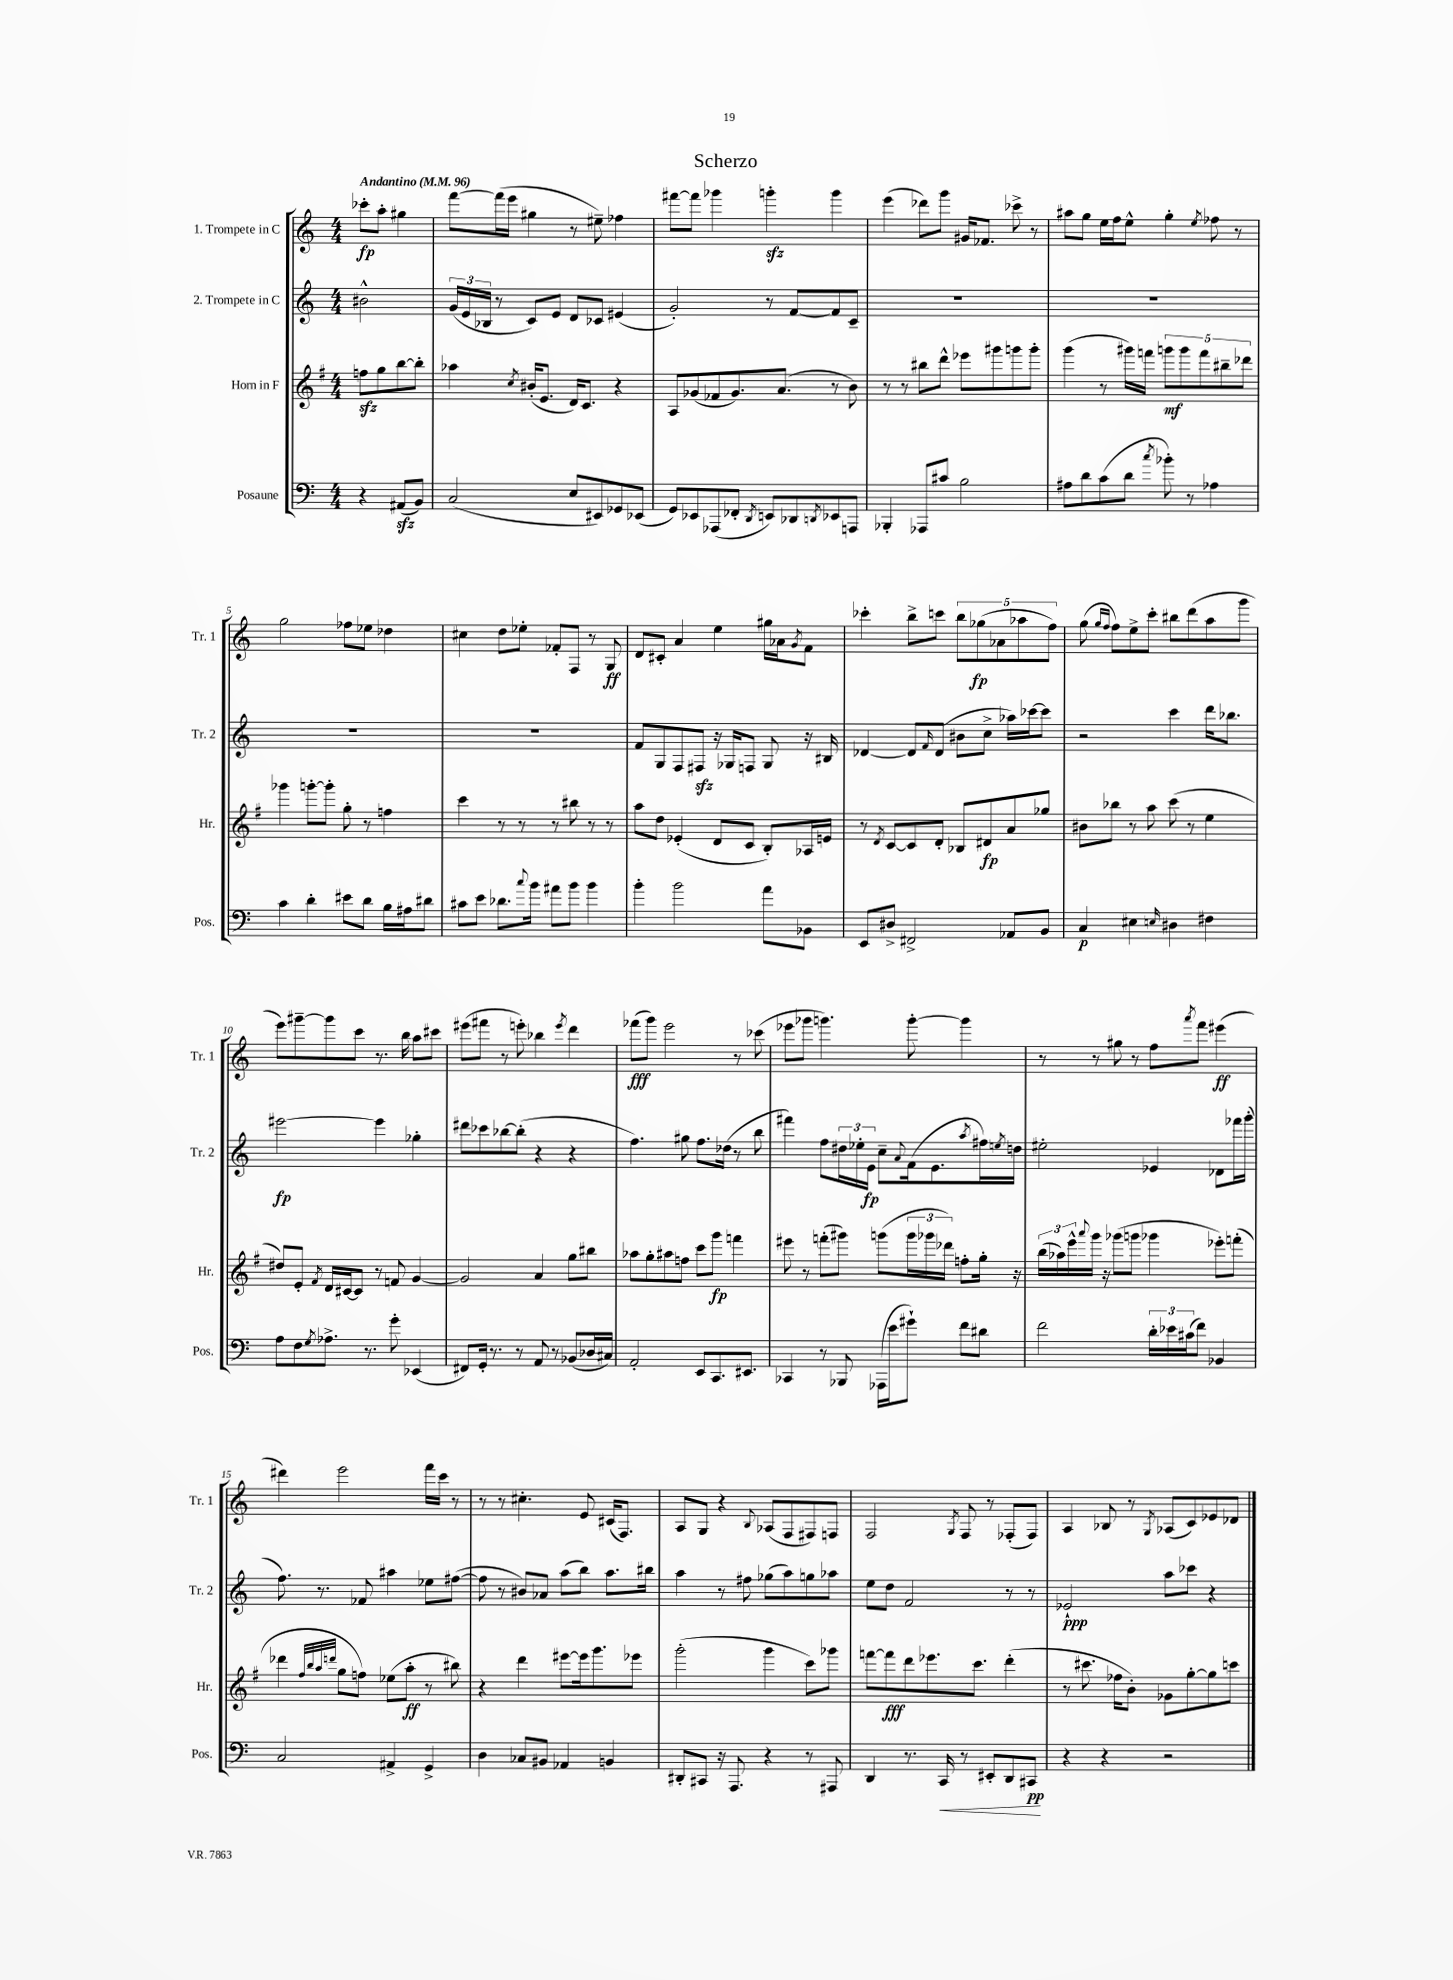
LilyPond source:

\header { title = "Scherzo" }
<<
\new StaffGroup <<
\new Staff = "s0" \with { instrumentName = "1. Trompete in C" shortInstrumentName = "Tr. 1" } {
    \clef treble \key c \major \numericTimeSignature \time 4/4 \partial 2 \tempo "Andantino" 4 = 96
    ces'''8-.\fp a''8-. gis''4 |
    f'''8~ f'''16( e'''16 gis''4 r8 eis''8--) fes''4 |
    fis'''8~ fis'''8 ges'''4 g'''4-.\sfz g'''4 |
    e'''4( des'''8) g'''8 gis'16 fes'8. ces'''8-> r8 |
    ais''8 g''8 e''16 f''16 e''8-^ g''4-. \acciaccatura { e''8 } fes''8 r8 |
    g''2 fes''8 ees''8 des''4 |
    cis''4 d''8 ees''8-. fes'8-. f8 r8 g8\ff |
    d'8 cis'8-. a'4 e''4 gis''16 aes'16 \acciaccatura { g'8 } f'8 |
    ces'''4-. b''8-> c'''8 \tuplet 5/4 { b''8 ges''8\fp( aes'8 aes''8 f''8) } |
    g''8( \grace { g''16 f''16 } f''8) e''8-> c'''8-. bis''8 d'''8( a''8 g'''8 |
    e'''8) gis'''8~-- gis'''8 c'''8 r8. b''16 a''8 cis'''8 |
    eis'''8( fis'''8 r8 e'''8-.) bes''4 \acciaccatura { e'''8 } d'''4 |
    fes'''8\fff( g'''8) e'''2 r8 ces'''8( |
    ees'''8 ges'''8 g'''4.) g'''8~-. g'''4 |
    r8 r8 gis''8 r8 f''8 \acciaccatura { a'''8 } f'''8 eis'''4\ff( |
    dis'''4) e'''2 f'''16 c'''16 r8 |
    r8 r8 cis''4.-. e'8 cis'16( f8.) |
    a8 g8 r4 \appoggiatura { b8 } aes8( f8 fis8) f8 |
    f2 \acciaccatura { g8 } f8 r8 fes8-.( fes8) |
    a4 bes8 r8 \acciaccatura { g8 } aes8( c'8) ees'8 des'8 \bar "|." |
}
\new Staff = "s1" \with { instrumentName = "2. Trompete in C" shortInstrumentName = "Tr. 2" } {
    \clef treble \key c \major \numericTimeSignature \time 4/4 \partial 2
    bis'2-^ |
    \tuplet 3/2 { g'16( e'16 bes16 } r8 c'8) e'8 d'8 ces'8 eis'4( |
    g'2-.) r8 f'8~ f'8 c'8-- |
    R1 |
    R1 |
    R1 |
    R1 |
    f'8 g8 f8 fis8\sfz r16 ges16 f8 ges8 r16 bis16 |
    des'4~ des'8 \grace { f'16 } des'8( bis'8 c''8-> aes''16) ces'''16~ ces'''8 |
    r2 c'''4 d'''16 bes''8. |
    eis'''2~\fp eis'''4 ges''4-. |
    dis'''8 ces'''8 bes''8~ bes''8-.( r4 r4 |
    f''4.) gis''8 f''8. des''16( r8 b''8 |
    fis'''4) f''8 \tuplet 3/2 { dis''16 ees''16-. e'16\fp } c''8-- \appoggiatura { a'8 } f'16( e'8. \acciaccatura { a''8 } fis''16) \acciaccatura { e''8 } d''16 |
    eis''2-. ees'4 des'8 fes'''16 g'''16-.( |
    f''8.) r8. fes'8 ais''4 ees''8 fis''8~( |
    fis''8 r8 bis'8) aes'8 a''8( b''8) a''8. bis''16 |
    a''4 r8 fis''8 ges''8( a''8) g''8 aes''8 |
    e''8 d''8 f'2 r8 r8 |
    ees'2-!\ppp a''8 ces'''8 r4 \bar "|." |
}
\new Staff = "s2" \with { instrumentName = "Horn in F" shortInstrumentName = "Hr." } {
    \clef treble \key g \major \numericTimeSignature \time 4/4 \partial 2
    f''8\sfz g''8 b''8~ b''8-. |
    aes''4 \acciaccatura { c''8 } bis'16-.( e'8. d'16) c'8. r4 |
    a8 ges'8( fes'8 ges'8.) a'8.( r8 b'8) |
    r8 r8 bis''8 d'''8-^ ees'''8 gis'''8 g'''8 g'''8-. |
    g'''4( r8 gis'''16) f'''16 \tuplet 5/4 { g'''8\mf g'''8 f'''8 bis''8-- des'''8 } |
    ges'''4 g'''8~-. g'''8-. g''8-. r8 f''4 |
    c'''4 r8 r8 r8 bis''8 r8 r8 |
    a''8 d''8 ees'4-.( d'8 c'8 b8-.) aes16 e'16 |
    r8 \acciaccatura { d'8 } c'8~ c'8 d'8-. bes8 dis'8\fp a'8 ges''8 |
    bis'8 bes''8 r8 a''8 c'''8( r8 e''4 |
    dis''8) e'8-. \acciaccatura { fis'8 } d'16 cis'16~ cis'8 r8 f'8 g'4~ |
    g'2 a'4 g''8 bis''8 |
    aes''8 g''8-. ais''8 f''8 c'''8 g'''8\fp f'''4 |
    eis'''8 r8 f'''8-.( gis'''8) g'''8( \tuplet 3/2 { g'''16 ges'''16 des'''16) } f''8-. g''16-. r16 |
    \tuplet 3/2 { b''16( aes''16) e'''16-^ } \appoggiatura { a'''8 } g'''16 r16 ges'''8( g'''8 ges'''4 ees'''8-.) f'''8-.( |
    des'''4 \grace { fis''32 b''32 a''32 d'''32 } g''8 f''8) ees''8( a''8-.\ff r8 bis''8) |
    r4 d'''4 eis'''8~ eis'''16 g'''8. ees'''8 |
    g'''2-.( g'''4 c'''8) ges'''8 |
    f'''8~ f'''8\fff d'''8 ees'''8. c'''8. d'''4-.( |
    r8 cis'''8. fes''16 b'8-.) ges'8 g''8~-. g''8 c'''8 \bar "|." |
}
\new Staff = "s3" \with { instrumentName = "Posaune" shortInstrumentName = "Pos." } {
    \clef bass \key c \major \numericTimeSignature \time 4/4 \partial 2
    r4 ais,8\sfz( b,8) |
    c2( e8 eis,8) ges,8 ees,8( |
    g,8) ees,8 aes,,8( fes,8-. \acciaccatura { d,8 } e,8) des,8 \acciaccatura { d,8 } ees,8 a,,8 |
    bes,,4-. aes,,8 cis'8 b2 |
    ais8 d'8 c'8( d'8 \acciaccatura { c''8 } bes'8-.) r8 aes4 |
    c'4 d'4-. eis'8 d'8 b16 ais16 dis'8 |
    cis'8 e'8 des'8. \appoggiatura { c''8 } b'16 ais'8 b'8 b'4 |
    b'4-. b'2 a'8 bes,8 |
    e,8 dis8-> fis,2-> aes,8 b,8 |
    c4\p eis4 \grace { e16 } dis4 fis4 |
    a8 f8 \acciaccatura { g8 } aes8.-> r8. g'8-. ees,4( |
    fis,8) g,16-. r8. r8 a,8 r8 bes,8( des16 cis16) |
    a,2-. e,8 c,8. eis,8. |
    ces,4 r8 bes,,8 aes,,16( e'16 gis'8-!) f'8 dis'8 |
    f'2 \tuplet 3/2 { d'16-. ees'16 cis'16( } f'8) bes,4 |
    c2 ais,4-> g,4-> |
    d4 ces8 bis,8 aes,4 b,4 |
    dis,8-. cis,8 r16 a,,8. r4 r8 ais,,8 |
    d,4 r8. c,16\< r8 eis,8-. d,8 cis,8\pp\! |
    r4 r4 r2 \bar "|." |
}
>>
>>
